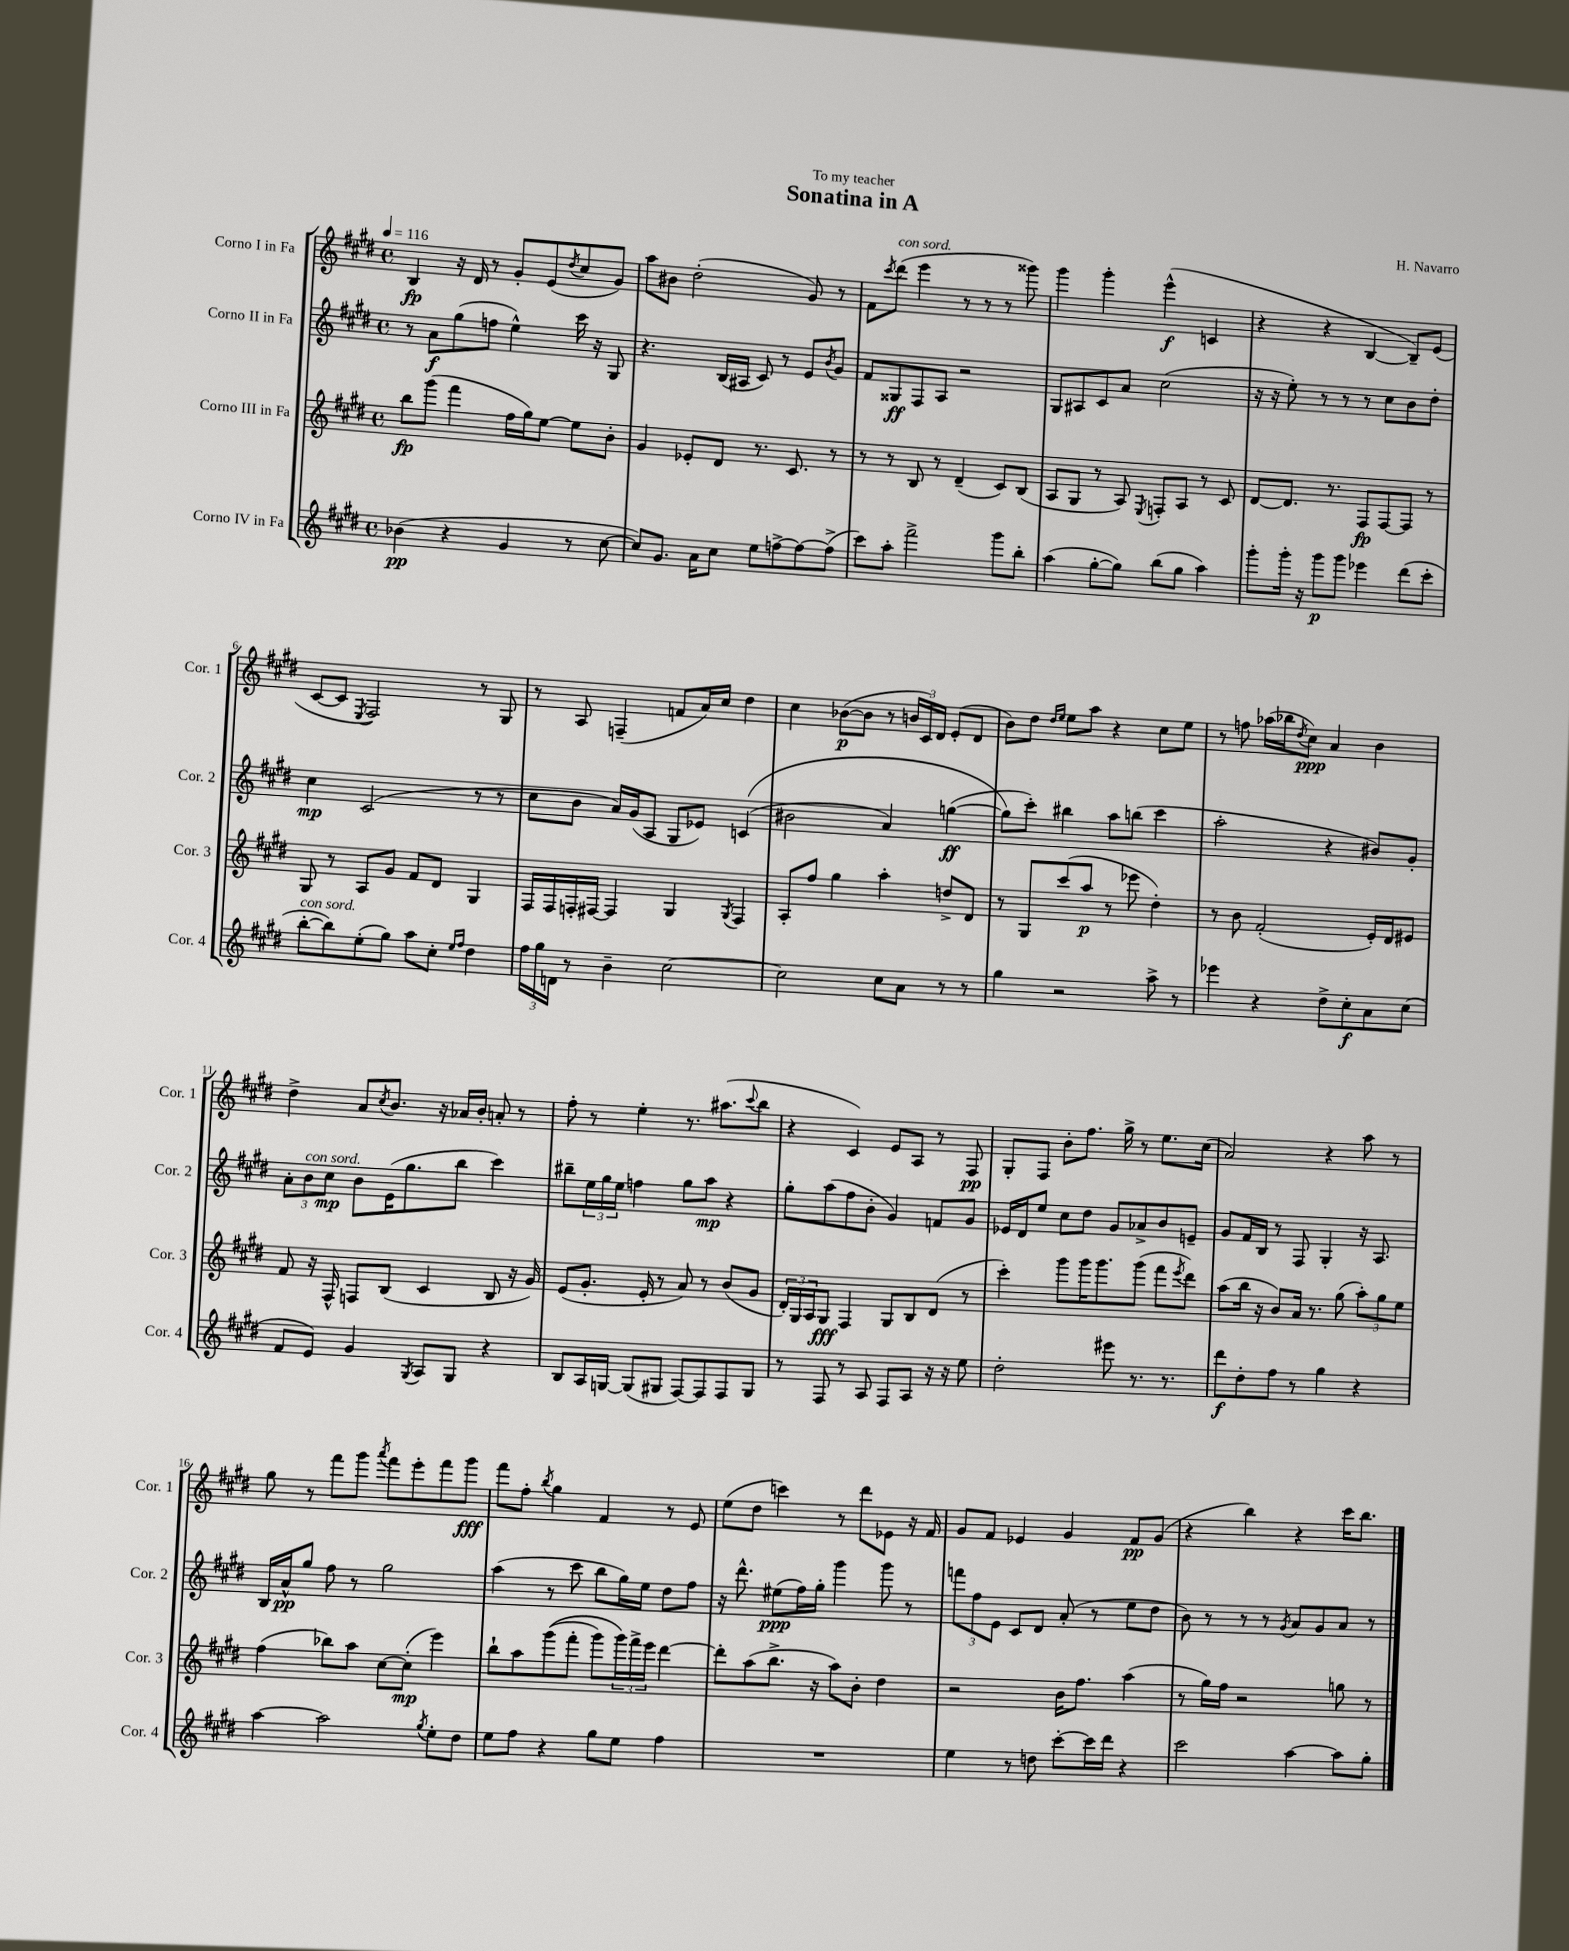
\header { title = "Sonatina in A" composer = "H. Navarro" dedication = "To my teacher" }
<<
\new StaffGroup <<
\new Staff = "s0" \with { instrumentName = "Corno I in Fa" shortInstrumentName = "Cor. 1" } {
    \clef treble \key e \major \defaultTimeSignature \time 4/4 \tempo 4 = 116
    b4\fp r16 dis'16 r8 gis'8-. e'8( \acciaccatura { dis''8 } cis''8 gis'8) |
    a''8 bis'8 dis''2-.( gis'8) r8 |
    fis'8 \acciaccatura { cis'''8 } dis'''8^\markup { \italic "con sord." }( e'''4 r8 r8 r8 gisis'''8) |
    gis'''4 gis'''4-. e'''4-^\f( c'4 |
    r4 r4 b4~ b8--) e'8( |
    cis'8~ cis'8 \acciaccatura { e8 } fis2) r8 gis8 |
    r8 a8 f4--( f'8 a'16) cis''16 dis''4 |
    cis''4 bes'8~\p( bes'8 r8 \tuplet 3/2 { b'16 cis'16) dis'16 } e'8-.( dis'8 |
    b'8) dis''8 \grace { dis''16 e''16 } e''8 a''8 r4 cis''8 e''8 |
    r8 f''8 aes''16( bes''16 \acciaccatura { dis''8 } cis''8\ppp) a'4 b'4 |
    dis''4-> a'8 \acciaccatura { cis''8 } b'8. r16 aes'16 b'16-. a'8-. r8 |
    fis''8-. r8 e''4-. r8. ais''8.( \appoggiatura { cis'''8 } b''8 |
    r4 cis'4) e'8 a8 r8 fis8\pp |
    gis8-. fis8 b'8-. fis''8. gis''16-> r8 e''8. cis''16( |
    a'2) r4 a''8 r8 |
    gis''8 r8 fis'''8 gis'''8 \acciaccatura { a'''8 } fis'''8 e'''8-. fis'''8 gis'''8\fff |
    fis'''8 fis''8-. \acciaccatura { b''8 } gis''4 fis'4 r8 e'8 |
    e''8( dis''8 c'''4) r8 dis'''8 ees'8 r16 fis'16 |
    gis'8 fis'8 ees'4 gis'4 fis'8\pp gis'8( |
    r4 b''4) r4 cis'''16 b''8. \bar "|." |
}
\new Staff = "s1" \with { instrumentName = "Corno II in Fa" shortInstrumentName = "Cor. 2" } {
    \clef treble \key e \major \defaultTimeSignature \time 4/4
    r8 a'8\f gis''8( f''8 e''4-^) cis'''16 r16 gis8 |
    r4. b16( ais16 cis'8) r8 e'8 \acciaccatura { b'8 } gis'8 |
    fis'8 gisis8\ff fis8 a8 r2 |
    gis8 ais8 cis'8 a'8 cis''2( |
    r16 r16 e''8-.) r8 r8 r8 cis''8 b'8 dis''8-. |
    cis''4\mp cis'2( r8 r8 |
    cis''8 b'8 a'16) gis'16( a8 gis8 ees'8) c'4(\( |
    bis'2 a'4) g''4~\ff( |
    g''8\) cis'''8-.) bis''4 a''8 b''8( cis'''4 |
    a''2-. r4 bis'8) gis'8-. |
    \tuplet 3/2 { a'8-. b'8^\markup { \italic "con sord." } cis''8\mp } b'8 e'16( gis''8. b''8 cis'''4) |
    bis''8-- \tuplet 3/2 { e''16 gis''16 e''16 } f''4 gis''8 a''8\mp r4 |
    gis''8-. a''8( fis''8 b'8-. gis'4) f'8 gis'8 |
    ees'16 dis'16 e''8 cis''8 dis''8 gis'8 aes'8-> b'8 e'8-- |
    gis'8 fis'16 b16 r8 fis8 gis4-. r16 a8. |
    b16 a'16-^\pp gis''8 fis''8 r8 gis''2 |
    a''4( r8 cis'''8 b''8 gis''16) e''16 dis''8 fis''8 |
    r16 dis'''8.-^ eis''8\ppp( fis''16) gis''16-. gis'''4 gis'''8 r8 |
    \tuplet 3/2 { f'''8 fis''8 e'8 } cis'8 dis'8 a'8-.( r8 e''8 dis''8 |
    b'8) r8 r8 r8 \acciaccatura { gis'8 } a'8 gis'8 a'8 r8 \bar "|." |
}
\new Staff = "s2" \with { instrumentName = "Corno III in Fa" shortInstrumentName = "Cor. 3" } {
    \clef treble \key e \major \defaultTimeSignature \time 4/4
    b''8\fp gis'''8( fis'''4 fis''16 gis''16) e''8~ e''8 b'8-. |
    gis'4 ees'8-. dis'8 r8. cis'8. r8 |
    r8 r8 b8 r8 dis'4--( cis'8) b8( |
    a8 gis8 r8 a8) \acciaccatura { e8 } f8-. a8 r8 cis'8 |
    dis'8~ dis'8. r8. fis8\fp fis8~ fis8 r8 |
    gis8 r8 a8 gis'8 fis'8 dis'8 gis4 |
    fis16 fis16 f16-. fis16~ fis4 gis4 \acciaccatura { gis8 } fis4 |
    a8-. fis''8 gis''4 a''4-. d''8-> dis'8 |
    r8 gis8 cis'''8( a''8\p r8 ees'''8 dis''4-.) |
    r8 b'8 fis'2-.( e'16-.) dis'16 eis'8 |
    fis'8 r16 fis16-^ f8 b8( cis'4 b8 r16 gis'16) |
    e'8( gis'8.-. e'16-. r8 a'8) r8 b'8( gis'8 |
    \tuplet 3/2 { dis'16-.) gis16 a16 } gis8\fff fis4 gis8 b8 dis'8( r8 |
    cis'''4-.) gis'''8 gis'''16 gis'''8. gis'''8( fis'''8 \acciaccatura { e'''8 } dis'''8) |
    a''8( b''16 r16 b'8) a'16 r8. gis''8( \tuplet 3/2 { a''8-.) gis''8 e''8 } |
    fis''4( bes''8) a''8 cis''8~ cis''8-.\mp( e'''4) |
    b''8-! a''8 gis'''8(\( fis'''8-. gis'''8) \tuplet 3/2 { gis'''16\) fis'''16-> e'''16 } dis'''4~ |
    dis'''8-. a''8( b''8.-> r16 a''8) b'8-. dis''4 |
    r2 b'16 fis''8. a''4( |
    r8 gis''16) fis''16 r2 g''8 r8 \bar "|." |
}
\new Staff = "s3" \with { instrumentName = "Corno IV in Fa" shortInstrumentName = "Cor. 4" } {
    \clef treble \key e \major \defaultTimeSignature \time 4/4
    bes'4\pp( r4 gis'4 r8 cis''8~ |
    cis''8) gis'8. a'16 cis''8 e''8 f''8~-> f''8~ f''8->( |
    cis'''8) a''8-. fis'''2-> gis'''8 b''8-. |
    a''4( gis''8~-. gis''8) b''8( gis''8 a''4) |
    gis'''8-. gis'''16-. r16 gis'''8\p gis'''8 ees'''4 dis'''8( cis'''8-. |
    b''8~-.^\markup { \italic "con sord." } b''8) e''8-.( gis''8) a''8 cis''8-. \grace { e''16 fis''16 } dis''4 |
    \tuplet 3/2 { fis''16 gis''16 d'16 } r8 b'4-- cis''2~ |
    cis''2 cis''8 a'8 r8 r8 |
    gis''4 r2 a''8-> r8 |
    ees'''4 r4 dis''8-> cis''8-.\f a'8 cis''8( |
    fis'8 e'8) gis'4 \acciaccatura { gis8 } a8 gis8 r4 |
    b8 a16 g16~ g8( gis8 fis8~) fis8 fis8 gis8 |
    r8 fis8 r8 a8 fis8 a8 r16 r16 e''8 |
    dis''2-. eis'''8 r8. r8. |
    dis'''8\f dis''8-. fis''8 r8 gis''4 r4 |
    a''4~ a''2 \acciaccatura { gis''8 } e''8-. dis''8 |
    e''8 fis''8 r4 gis''8 e''8 fis''4 |
    R1 |
    e''4 r8 d''8 cis'''8~-. cis'''16 dis'''16 r4 |
    cis'''2 a''4~ a''8 gis''8-. \bar "|." |
}
>>
>>
